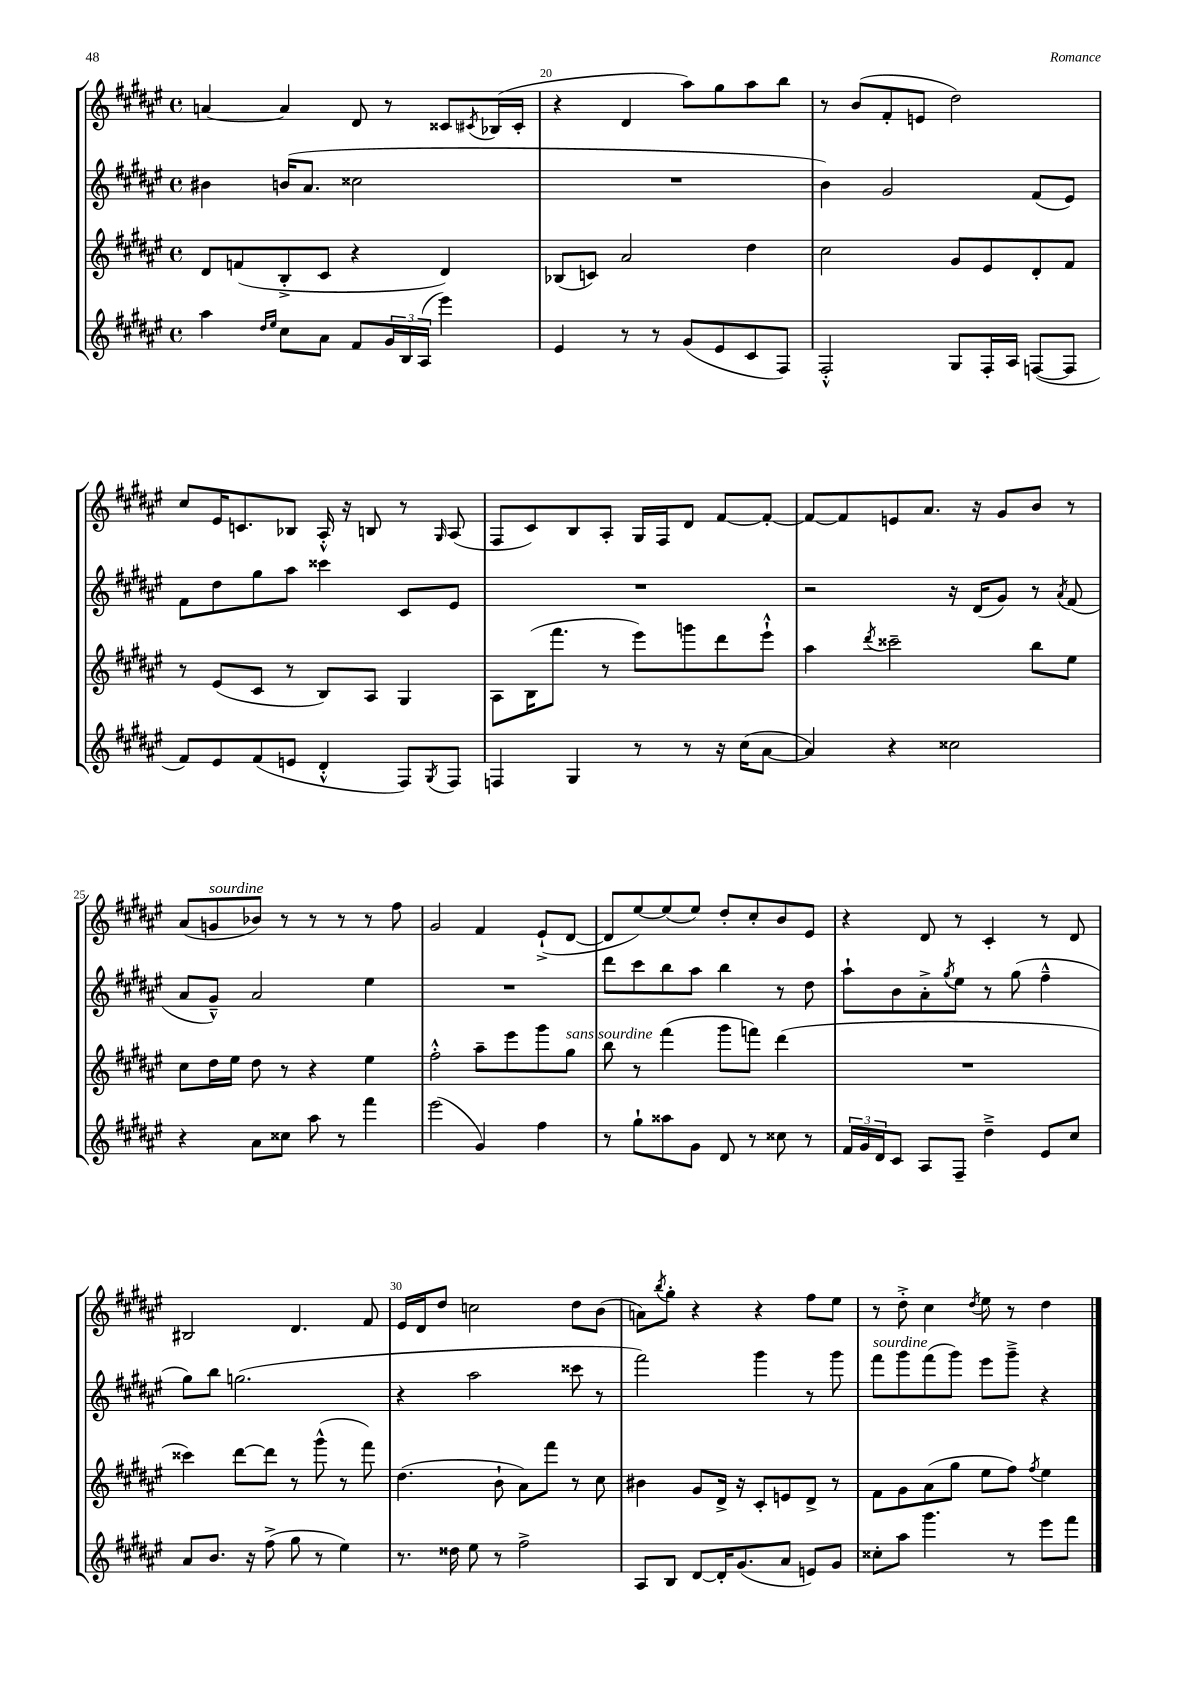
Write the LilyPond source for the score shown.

<<
\new StaffGroup <<
\new Staff = "s0" {
    \clef treble \key fis \major \defaultTimeSignature \time 4/4
    a'4~ a'4 dis'8 r8 cisis'8 \acciaccatura { cis'8 } bes16( cis'16-. |
    r4 dis'4 ais''8) gis''8 ais''8 b''8 |
    r8 b'8( fis'8-. e'8 dis''2) |
    cis''8 eis'16 c'8. bes8 ais16-.-^ r16 b8 r8 \grace { gis16 } ais8( |
    fis8 cis'8) b8 ais8-. gis16 fis16 dis'8 fis'8~ fis'8~-. |
    fis'8~ fis'8 e'8 ais'8. r16 gis'8 b'8 r8 |
    ais'8( g'8^\markup { \italic "sourdine" } bes'8) r8 r8 r8 r8 fis''8 |
    gis'2 fis'4 eis'8-!->( dis'8~ |
    dis'8 eis''8~) eis''8( eis''8) dis''8-. cis''8-. b'8 eis'8 |
    r4 dis'8 r8 cis'4-. r8 dis'8 |
    bis2 dis'4. fis'8 |
    eis'16 dis'16 dis''8 c''2 dis''8 b'8( |
    a'8) \acciaccatura { b''8 } gis''8-. r4 r4 fis''8 eis''8 |
    r8 dis''8-.-> cis''4 \acciaccatura { dis''8 } eis''8 r8 dis''4 \bar "|." |
}
\new Staff = "s1" {
    \clef treble \key fis \major \defaultTimeSignature \time 4/4
    bis'4 b'16( ais'8. cisis''2 |
    R1 |
    b'4) gis'2 fis'8( eis'8) |
    fis'8 dis''8 gis''8 ais''8 cisis'''4 cis'8 eis'8 |
    R1 |
    r2 r16 dis'16( gis'8) r8 \acciaccatura { ais'8 } fis'8( |
    ais'8 gis'8---^) ais'2 eis''4 |
    R1 |
    dis'''8 cis'''8 b''8 ais''8 b''4 r8 dis''8 |
    ais''8-! b'8 ais'8-.-> \acciaccatura { gis''8 } eis''8 r8 gis''8( fis''4---^ |
    gis''8) b''8 g''2.( |
    r4 ais''2 cisis'''8 r8 |
    fis'''2) gis'''4 r8 gis'''8 |
    fis'''8^\markup { \italic "sourdine" } gis'''8 fis'''8( gis'''8) eis'''8 gis'''8---> r4 \bar "|." |
}
\new Staff = "s2" {
    \clef treble \key fis \major \defaultTimeSignature \time 4/4
    dis'8 f'8( b8-.-> cis'8 r4 dis'4) |
    bes8( c'8) ais'2 dis''4 |
    cis''2 gis'8 eis'8 dis'8-. fis'8 |
    r8 eis'8( cis'8 r8 b8) ais8 gis4 |
    ais8 b16( fis'''8. r8 eis'''8) g'''8 dis'''8 eis'''8-!-^ |
    ais''4 \acciaccatura { dis'''8 } cisis'''2-- b''8 eis''8 |
    cis''8 dis''16 eis''16 dis''8 r8 r4 eis''4 |
    fis''2-.-^ ais''8-- eis'''8 gis'''8 gis''8^\markup { \italic "sans sourdine" } |
    b''8 r8 fis'''4( gis'''8 f'''8) dis'''4( |
    R1 |
    cisis'''4) dis'''8~ dis'''8 r8 gis'''8-^( r8 fis'''8) |
    dis''4.( b'8-! ais'8) fis'''8 r8 cis''8 |
    bis'4 gis'8 dis'16-> r16 cis'8-. e'8 dis'8-> r8 |
    fis'8 gis'8 ais'8( gis''8 eis''8 fis''8) \acciaccatura { fis''8 } eis''4 \bar "|." |
}
\new Staff = "s3" {
    \clef treble \key fis \major \defaultTimeSignature \time 4/4
    ais''4 \grace { dis''16 eis''16 } cis''8 ais'8 fis'8 \tuplet 3/2 { gis'16 b16 ais16( } eis'''4) |
    eis'4 r8 r8 gis'8( eis'8 cis'8 fis8) |
    fis2-.-^ gis8 fis16-. ais16 f8~( f8 |
    fis'8) eis'8 fis'8( e'8 dis'4-.-^ fis8) \acciaccatura { gis8 } fis8 |
    f4 gis4 r8 r8 r16 cis''16( ais'8~ |
    ais'4) r4 cisis''2 |
    r4 ais'8 cisis''8 ais''8 r8 fis'''4 |
    eis'''2( gis'4) fis''4 |
    r8 gis''8-! aisis''8 gis'8 dis'8 r8 cisis''8 r8 |
    \tuplet 3/2 { fis'16 gis'16 dis'16 } cis'8 ais8 fis8-- dis''4---> eis'8 cis''8 |
    ais'8 b'8. r16 fis''8->( gis''8 r8 eis''4) |
    r8. disis''16 eis''8 r8 fis''2-> |
    ais8 b8 dis'8~ dis'16-. gis'8.( ais'8 e'8) gis'8 |
    cisis''8-. ais''8 gis'''4. r8 eis'''8 fis'''8 \bar "|." |
}
>>
>>
\layout { \context { \Score currentBarNumber = #19 \override BarNumber.break-visibility = ##(#f #t #t) barNumberVisibility = #(every-nth-bar-number-visible 5) } }
